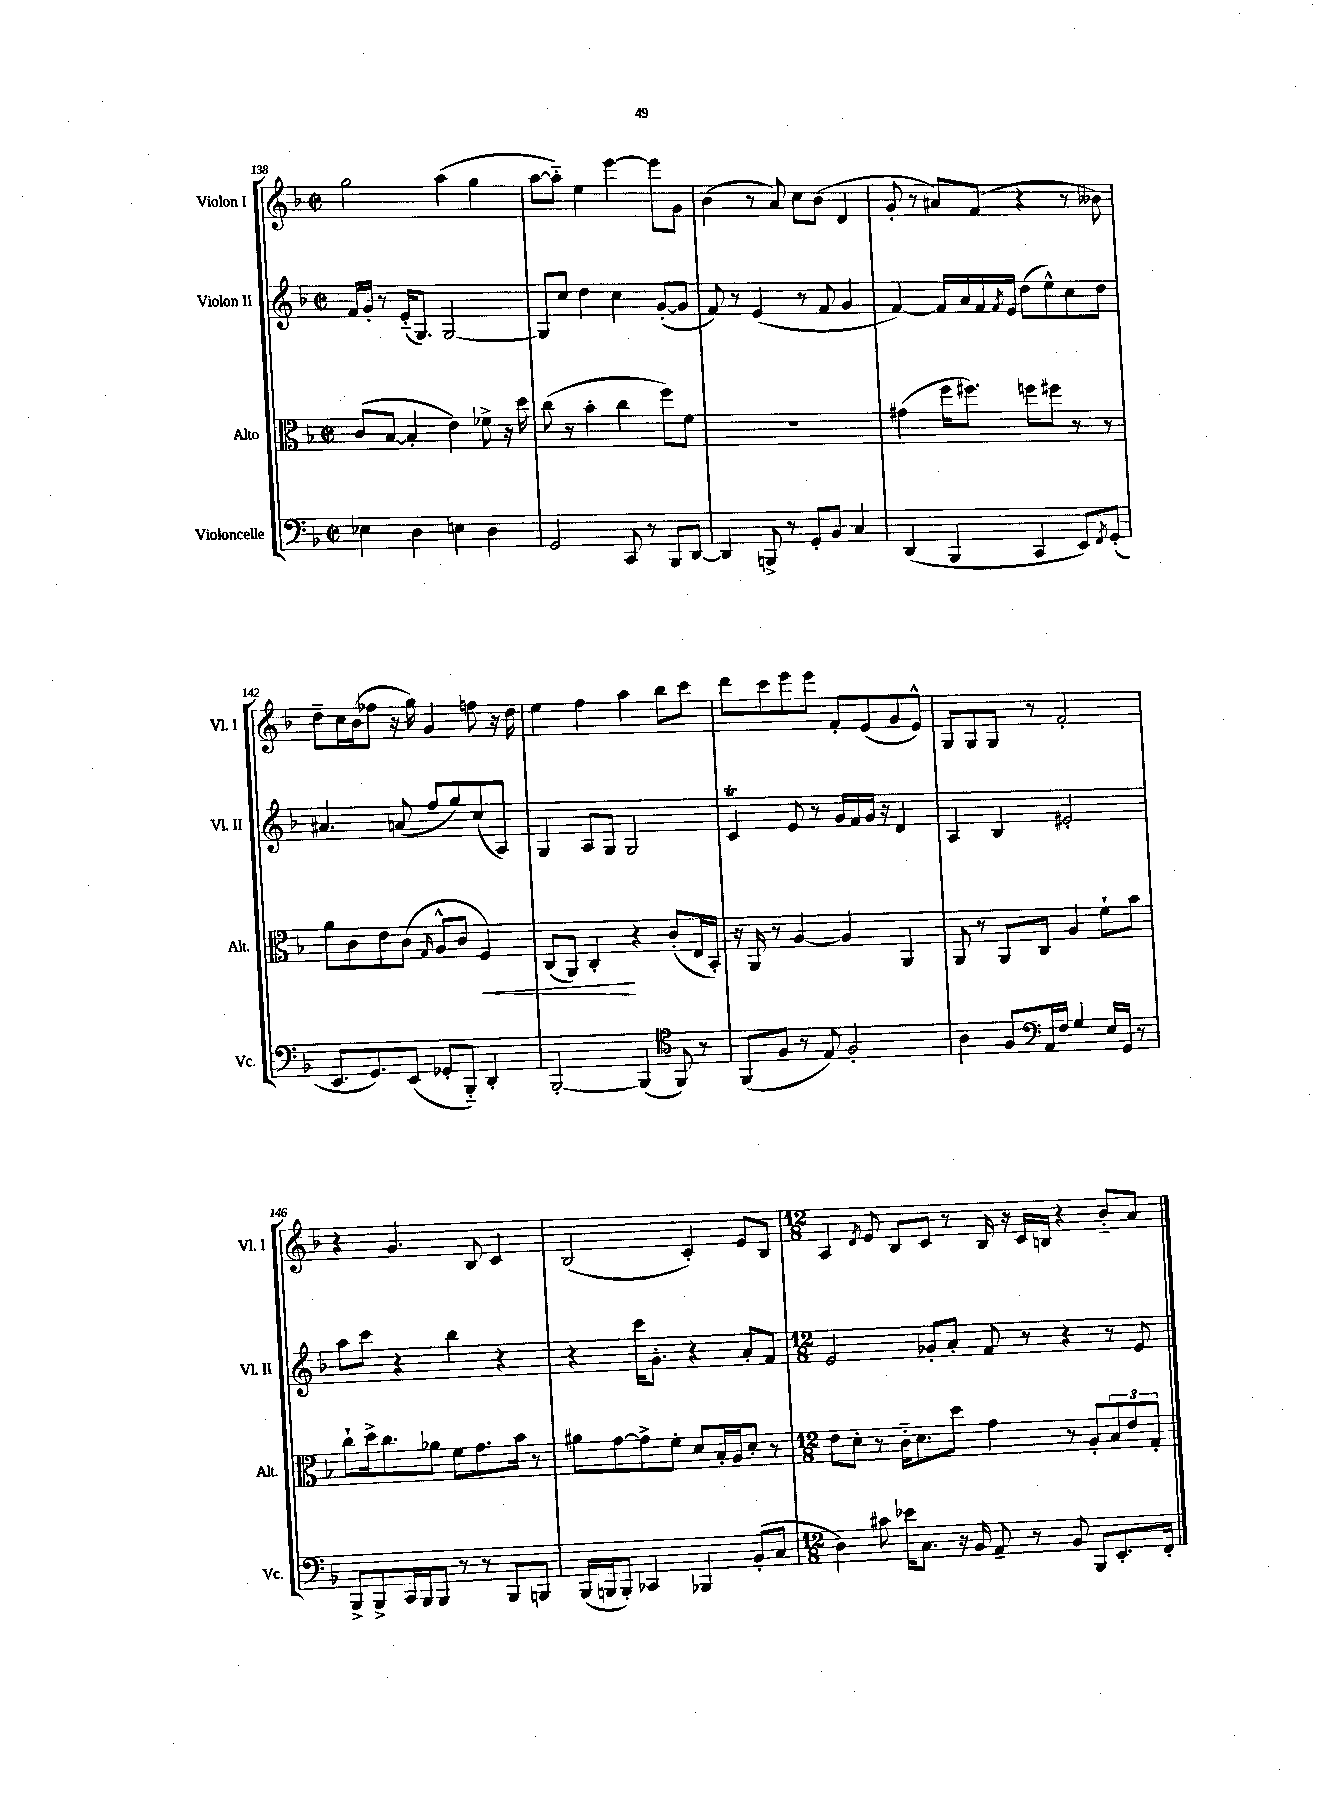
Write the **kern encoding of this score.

**kern	**kern	**kern	**kern
*staff4	*staff3	*staff2	*staff1
*clefF4	*clefC3	*clefG2	*clefG2
*k[b-]	*k[b-]	*k[b-]	*k[b-]
*M2/2	*M2/2	*M2/2	*M2/2
*met(c|)	*met(c|)	*met(c|)	*met(c|)
4E-	(8c	16f	2gg
.	.	16g'	.
.	[8B-	8r	.
4D	4B-']	(16e'~	.
.	.	8.G)	.
4E	4e)	[2G	(4aa
4D	8f-^	.	4gg
.	16r	.	.
.	16dd	.	.
=	=	=	=
2GG	(8cc	8G]	[8aa
.	8r	8cc	8aa'~])
.	4b-'	4dd	4ee
8CC	4cc	4cc	[4eee
8r	.	.	.
8BBB-	8ff)	([8g'	8eee]
[8DD	8f	8g]	8g
=	=	=	=
4DD]	1r	8f)	(4b-
.	.	8r	.
8BBB^	.	(4e	8r
8r	.	.	8a)
8GG'	.	8r	8cc
8BB-	.	8f	(8b-
4C	.	4g	4d
=	=	=	=
(4DD	(4g#	[4f)	8g'
.	.	.	8r
4BBB-	16ff	16f]	8a#)
.	8.ff#)	16a	.
.	.	16f	(8f
.	.	8qf	.
.	.	16e	.
4CC	8ff	(8dd	4r
.	8ff#	8ee^^)	.
8EE)	8r	8cc	8r
8qFF	.	.	.
(8GG'	8r	8dd	8b--)
=	=	=	=
8.EE	8a	4.a#	8dd~
.	8c	.	16cc
8.GG)	.	.	(16b-
.	8e	.	8ff-
(8EE	(8c	(8a	16r
.	.	.	16gg)
.	16qqG	.	.
8GG-'	8A^^	8ff	4g
8BBB-'~)	8c	8gg)	.
4DD'	4F)	(8cc	8ff
.	.	8A)	16r
.	.	.	16dd
=	=	=	=
[2BBB-'	(8C	4G	4ee
.	8AA)	.	.
.	4C'	8A	4ff
.	.	8G	.
(4BBB-]	4r	2G	4aa
*clefC4	*	*	*
8FF)	(8c'	.	8bb-
8r	16E	.	8ccc
.	16BB-')	.	.
=	=	=	=
(8FF	16r	4c	8ddd
.	16AA	.	.
8F	8r	.	8ccc
8r	[4A	8e	8eee
8E)	.	8r	8eee
2F'	4A]	16g	8f'
.	.	16f	.
.	.	16g	(8e
.	.	16r	.
.	4AA	4d	8g
.	.	.	8e^^)
=	=	=	=
4A	8AA	4A	8G
.	8r	.	8G
8F	8AA	4B-	8G
16AA	8C	.	8r
16F	.	.	.
4G	4A	2e#'	2f'
16E	8f`	.	.
16GG	.	.	.
8r	8b-	.	.
=	=	=	=
*clefF4	*	*	*
8BBB-^	8cc`	8aa	4r
8BBB-^	16dd^	8ccc	.
.	8.cc	.	.
16CC	.	4r	4.g
16BBB-	.	.	.
8BBB-	8a-	.	.
8r	8f	4bb-	.
8r	8.g	.	8B-
8BBB-	.	4r	4c
.	16b-	.	.
8BBB	8r	.	.
=	=	=	=
(16BBB-	8a#	4r	(2B-
16BBB	.	.	.
8BBB')	[8g	.	.
4CC-	8g^]	16ccc	.
.	.	8.g'	.
.	8f'	.	.
4BBB-	8d	4r	4c')
.	16B-'	.	.
.	16A	.	.
(8BB-'	8d'	8a'	8e
8C	8r	8f	8B-
=	=	=	=
*M12/8	*M12/8	*M12/8	*M12/8
4D)	8e	2e	4A
.	8d'	.	.
.	.	.	8qd
8c#	8r	.	8e
16e-	16c'~	.	8B-
8.C	8.d	.	.
.	.	8g-'	8c
16r	8dd	8a'	8r
16BB-	.	.	.
8AA~	4g	8f	16B-
.	.	.	16r
8r	.	8r	16c
.	.	.	16B
8BB-	8r	4r	4r
8BBB-	8A'	.	.
8.EE'	12B-	8r	8b-'~
.	12e	.	.
.	.	8e	8a
.	12G'	.	.
16FF'	.	.	.
==	==	==	==
*-	*-	*-	*-
